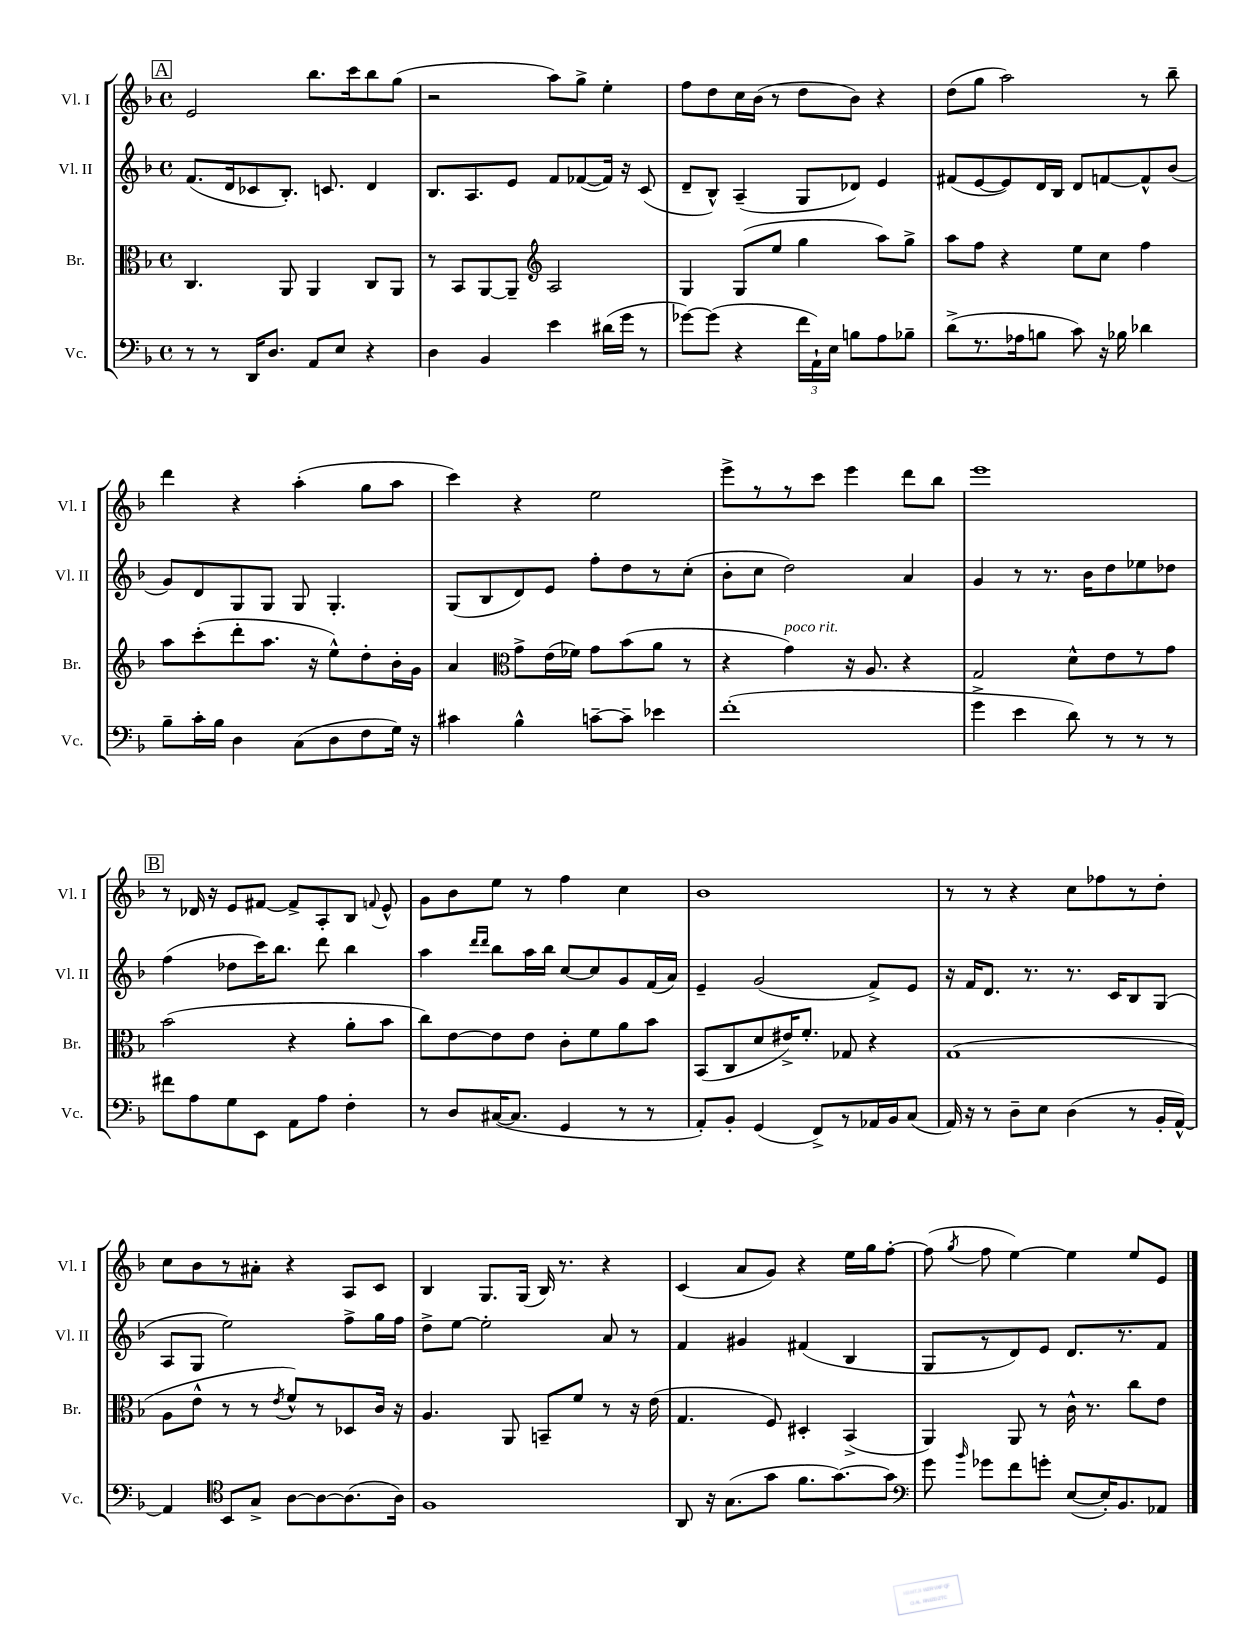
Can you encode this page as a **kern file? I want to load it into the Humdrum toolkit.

**kern	**kern	**kern	**kern
*staff4	*staff3	*staff2	*staff1
*clefF4	*clefC3	*clefG2	*clefG2
*k[b-]	*k[b-]	*k[b-]	*k[b-]
*M4/4	*M4/4	*M4/4	*M4/4
*met(c)	*met(c)	*met(c)	*met(c)
8r	4.C/	(8.f/L	2e/
8r	.	.	.
.	.	16d/k	.
16DD/LK	.	8c-/	.
8.D/J	.	.	.
.	8AA/	8.B-'/J)	.
8AA/L	4AA/	.	8.bb-\L
.	.	8.c/	.
8E/J	.	.	.
.	.	.	16ccc\k
4r	8C/L	4d/	8bb-\
.	8AA/J	.	(8gg\J
=	=	=	=
4D\	8r	8.B-/L	2r
.	8BB-/L	.	.
.	.	8.A/	.
4BB-/	[8AA/	.	.
.	8AA~/]J	8e/J	.
*	*clefG2	*	*
4e\	2A/	8f/L	8aa\L)
.	.	([8f-/	8gg^\J
(16d#\LL	.	16f-/]Jk)	4ee'\
16g\JJ	.	16r	.
8r	.	(8c/	.
=	=	=	=
[8g-\L)	4G/	8d~/L	8ff\L
(8g-\]J	.	8B-^^/J)	8dd\
4r	(8G/L	(4A~/	16cc\L
.	.	.	(16b-\JJ
.	8ee/J	.	8r
24f\LL	4gg\	8G/L	8dd\L
24AA`\)	.	.	.
24E\JJ	.	.	.
8B\L	.	8d-/J)	8b-\J)
8A\	8aa\L)	4e/	4r
8B-~\J	8gg^\J	.	.
=	=	=	=
(8d^\L	8aa\L	(8f#/L	(8dd\L
8.r	8ff\J	[8e/	8gg\J
.	4r	8e/])	2aa\)
16A-\k	.	.	.
8B\J	.	16d/L	.
.	.	16B-/JJ	.
8c\)	8ee\L	8d/L	.
16r	8cc\J	[8f/	.
16B-\	.	.	.
4d-\	4ff\	8f^^/]	8r
.	.	(8b-/J	8bb-~\
=	=	=	=
8B-~\L	8aa\L	8g/L)	4ddd\
16c'\L	(8ccc'\	8d/	.
16B-\JJ	.	.	.
4D\	8ddd'\	8G/	4r
.	8.aa\J	8G/J	.
(8C\L	.	8G/	(4aa'\
.	16r	.	.
8D\	8ee^^\L)	4.G'/	.
8F\	8dd'\	.	8gg\L
16G\Jk)	16b-'\L	.	8aa\J
16r	16g\JJ	.	.
=	=	=	=
4c#\	4a/	(8G/L	4ccc\)
.	.	8B-/	.
*	*clefC3	*	*
4B-^^\	8g^\L	8d/)	4r
.	(16e\L	8e/J	.
.	16f-\JJ)	.	.
[8c~\L	8g\L	8ff'\L	2ee\
8c~\]J	(8b-\	8dd\	.
4e-\	8a\J	8r	.
.	8r	(8cc'\J	.
=	=	=	=
(1f'	4r	8b-'\L	8eee^\L
.	.	8cc\J	8r
.	4g\)	2dd\)	8r
.	.	.	8ccc\J
.	16r	.	4eee\
.	8.A/	.	.
.	4r	4a/	8ddd\L
.	.	.	8bb-\J
=	=	=	=
4g^\	2G/	4g/	1eee
4e\	.	8r	.
.	.	8.r	.
8d\)	8d^^\L	.	.
.	.	16b-\LK	.
8r	8e\	8dd\	.
8r	8r	8ee-\	.
8r	8g\J	8dd-\J	.
=	=	=	=
8f#\L	(2b-\	(4ff\	8r
8A\	.	.	16d-/
.	.	.	16r
8G\	.	8dd-\L	8e/L
8EE\J	.	16ccc\K)	[8f#/J
.	.	8.bb-\J	.
8AA\L	4r	.	8f#^/]L
8A\J	.	8ddd\	8A'/
4F'\	8a'\L	4bb-\	8B-/J
.	.	.	8qqf/
.	8b-\J	.	8e^^/
=	=	=	=
8r	8cc\L)	4aa\	8g\L
8D/L	[8e\	.	8b-\
.	.	16qqddd/LL	.
.	.	16qqddd/JJ	.
([16C#/K	8e\]	8bb-\L	8ee\J
8.C#/]J	.	.	.
.	8e\J	16aa\L	8r
.	.	16bb-\JJ	.
4GG/	8c'\L	[8cc/L	4ff\
.	8f\	8cc/]	.
8r	8a\	8g/	4cc\
8r	8b-\J	(16f/L	.
.	.	16a/JJ)	.
=	=	=	=
8AA'/L)	(8BB-/L	4e~/	1b-
8BB-'/J	8C/	.	.
(4GG/	8d/	(2g/	.
.	16e#^/K)	.	.
.	8.f'/J	.	.
8FF^/L)	.	.	.
8r	8G-/	.	.
16AA-/L	4r	8f^/L)	.
16BB-/J	.	.	.
(8C/J	.	8e/J	.
=	=	=	=
16AA/)	(1G	16r	8r
16r	.	16f/LK	.
8r	.	8.d/J	8r
8D~\L	.	.	4r
.	.	8.r	.
8E\J	.	.	.
(4D\	.	8.r	8cc\L
.	.	.	8ff-\
.	.	16c/LK	.
8r	.	8B-/	8r
16BB-'/LL	.	(8G/J	8dd'\J
[16AA^^/JJ)	.	.	.
=	=	=	=
4AA/]	8A\L	8A/L	8cc\L
.	8e^^\J	8G/J	8b-\
*clefC4	*	*	*
8BB-/L	8r	2ee\)	8r
8G^/J	8r	.	8a#'\J
.	8qe/	.	.
[8A\L	8f^^/L)	.	4r
8A\_	8r	.	.
(8.A\]	8D-/	8ff^\L	8A/L
.	16c/Jk	16gg\L	8c/J
16A\Jk)	16r	16ff\JJ	.
=	=	=	=
1F	4.A/	8dd^\L	4B-/
.	.	[8ee\J	.
.	.	2ee'\]	8.G/L
.	8AA/	.	.
.	.	.	(16G/Jk
.	8BB~/L	.	16B-/)
.	.	.	8.r
.	8f/J	.	.
.	8r	8a/	4r
.	16r	8r	.
.	(16e\	.	.
=	=	=	=
8AA/	4.G/	4f/	(4c/
16r	.	.	.
(8.G\L	.	.	.
.	.	4g#/	8a/L
8g\J	8F/)	.	8g/J)
8.f\L	4D#'/	(4f#/	4r
[8.g\)	.	.	.
.	(4BB-^/	4B-/	16ee\LL
.	.	.	16gg\J
8g\]J	.	.	[8ff'\J
=	=	=	=
*clefF4	*	*	*
8g\	4AA/)	8G/L	(8ff\]
16qqb-/	.	.	8qgg/
8g-\L	.	8r	8ff\
8f\	8AA/	8d/)	[4ee\)
8g'\J	8r	8e/J	.
([8E/L	16c^^\	8.d/L	4ee\]
.	8.r	.	.
16E'/]K)	.	.	.
8.BB-/	.	8.r	.
.	8cc\L	.	8ee/L
8AA-/J	8e\J	8f/J	8e/J
==	==	==	==
*-	*-	*-	*-
